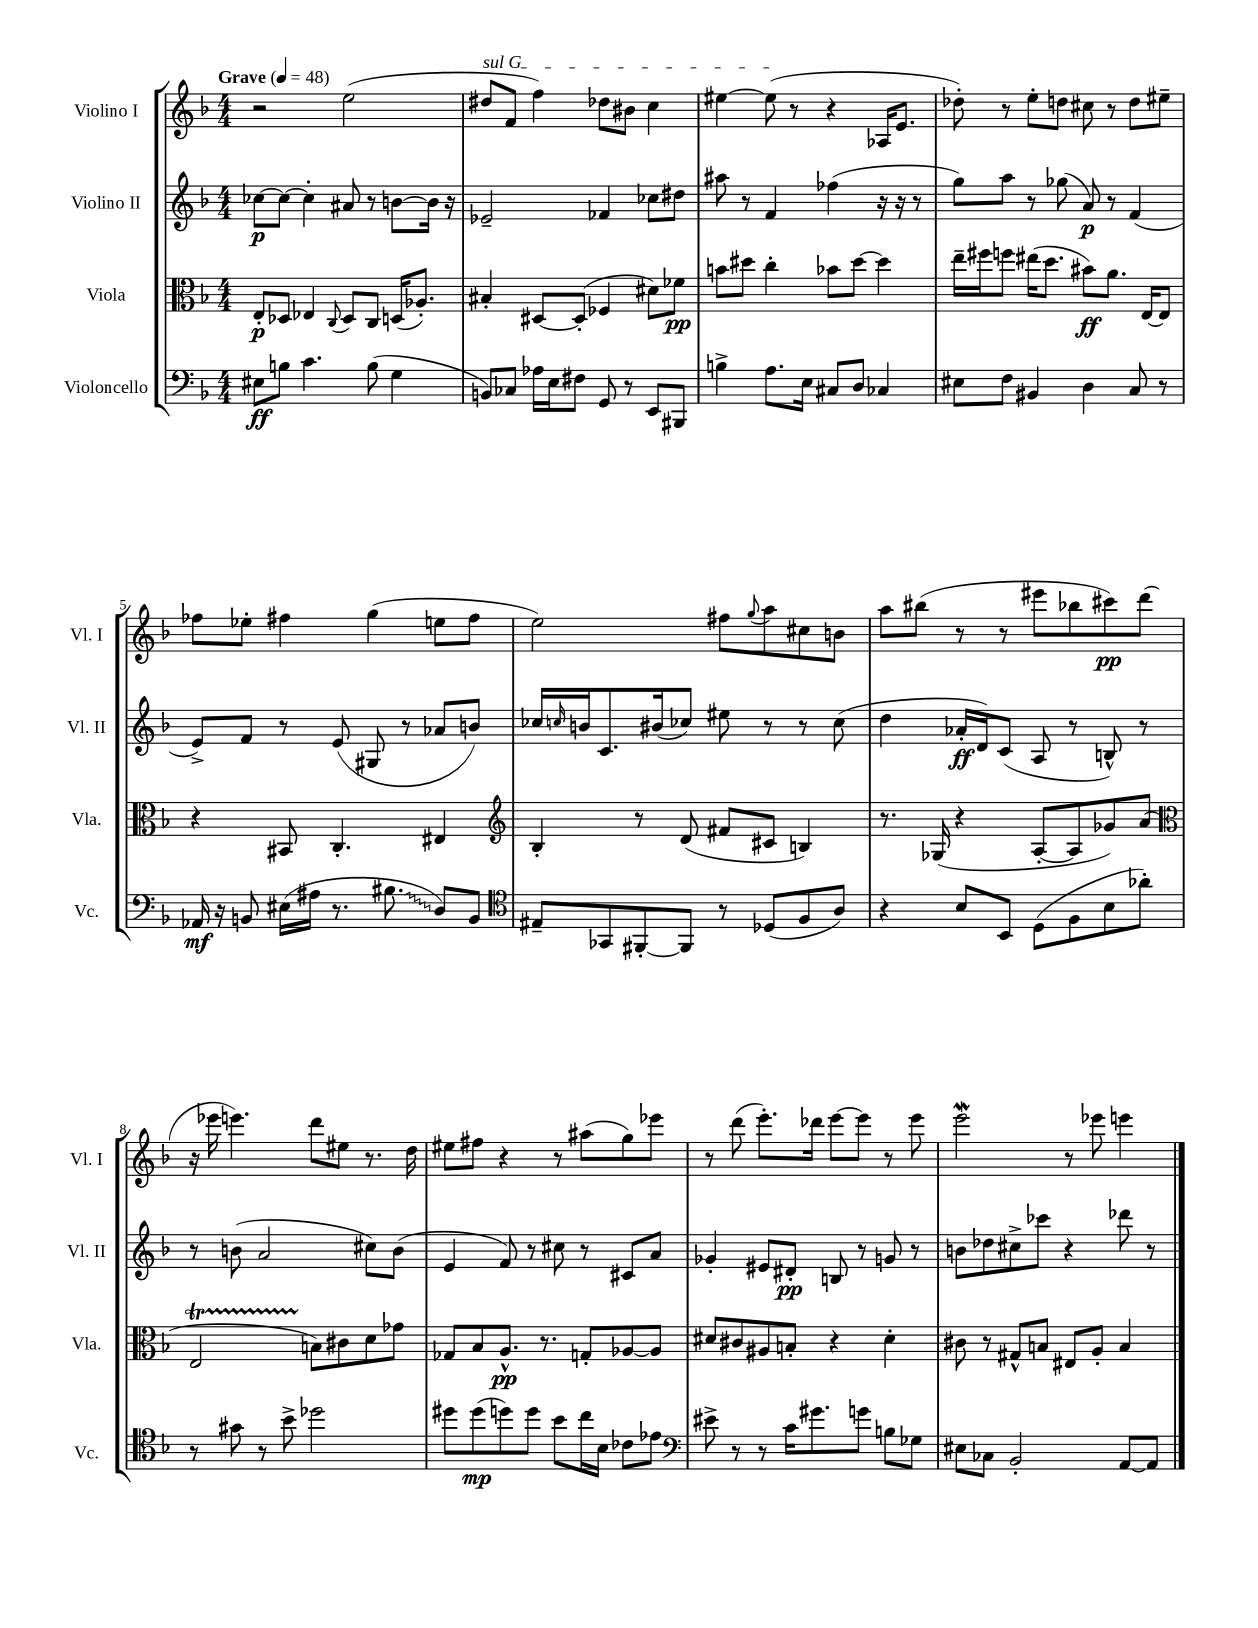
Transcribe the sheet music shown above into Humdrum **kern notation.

**kern	**kern	**kern	**kern
*staff4	*staff3	*staff2	*staff1
*clefF4	*clefC3	*clefG2	*clefG2
*k[b-]	*k[b-]	*k[b-]	*k[b-]
*M4/4	*M4/4	*M4/4	*M4/4
*MM48	*MM48	*MM48	*MM48
8E#\L	8E'/L	[8cc-\L	2r
8B\J	8D-/J	8cc-\_J	.
4.c\	4E-/	4cc-'\]	.
.	8qqC/	.	.
.	8D-/L	8a#/	(2ee\
(8B\	8C/J	8r	.
4G\	(16D/LK	[8b\L	.
.	8.A-'/J)	.	.
.	.	16b\]Jk	.
.	.	16r	.
=	=	=	=
8BB/L)	4B#'/	2e-~/	8dd#/L
8C-/J	.	.	8f/J
16A-\LL	[8D#/L	.	4ff\)
16E\J	.	.	.
8F#\J	(8D#'/]J	.	.
8GG/	4F-/	4f-/	8dd-\L
8r	.	.	8b#\J
8EE/L	8d#\L)	8cc-\L	4cc\
8BBB#/J	8f-\J	8dd#\J	.
=	=	=	=
4B^\	8b\L	8aa#\	[4ee#\
.	8dd#\J	8r	.
8.A\L	4cc'\	4f/	(8ee#\]
.	.	.	8r
16E\Jk	.	.	.
8C#/L	8b-\L	(4ff-\	4r
8D/J	[8dd#\J	.	.
4C-/	4dd#\]	16r	16A-/LK
.	.	16r	8.e/J
.	.	8r	.
=	=	=	=
8E#\L	16ee~\LL	8gg\L)	8dd-'\)
.	16ff#\J	.	.
8F\J	8ff\J	8aa\J	8r
4BB#/	(16ee#\LK	8r	8ee'\L
.	8.dd\J	.	.
.	.	(8gg-\	8dd\J
4D\	8b#\L)	8a/)	8cc#\
.	8.a\J	8r	8r
8C/	.	(4f/	8dd\L
.	[16E/LK	.	.
8r	8E/]J	.	8ee#~\J
=	=	=	=
16AA-/	4r	8e^/L)	8ff-\L
16r	.	.	.
8BB/	.	8f/J	8ee-'\J
(16E#\LL	8BB#/	8r	4ff#\
16A#\JJ	.	.	.
8.r	4.C'/	(8e/	.
.	.	8G#/	(4gg\
8.B#\	.	.	.
.	.	8r	.
8D/L)	4E#/	8a-/L	8ee\L
8BB/J	.	8b/J)	8ff#\J
=	=	=	=
*clefC4	*clefG2	*	*
8E#~/L	4B-'/	16cc-/LL	2ee\)
.	.	16qqcc/	.
.	.	16b/J	.
8GG-/	.	8.c/	.
[8FF#'/	8r	.	.
.	.	(16b#/k	.
8FF#/]J	(8d/	8cc-/J)	.
8r	8f#/L	8ee#\	8ff#\L
.	.	.	8qqgg/
(8D-/L	8c#/J	8r	8aa\
8F/	4B/)	8r	8cc#\
8A/J)	.	(8cc-\	8b\J
=	=	=	=
4r	8.r	4dd\	8aa\L
.	.	.	(8bb#\J
.	(16G-/	.	.
8B-/L	4r	16a-'/LL	8r
.	.	16d/J)	.
8BB-/J	.	(8c/J	8r
(8D\L	[8A'/L	8A/	8eee#\L
8F\	8A/]	8r	8bb-\
8B-\	8g-/)	8B^^/)	8ccc#\)
8a-'\J)	(8a/J	8r	(8ddd\J
=	=	=	=
*	*clefC3	*	*
8r	2E/	8r	16r
.	.	.	16eee-\
8g#\	.	(8b\	4.eee\)
8r	.	2a/	.
8b-^\	.	.	.
2dd-\	8B\L)	.	8ddd\L
.	8c#\	.	8ee#\J
.	8d\	8cc#\L)	8.r
.	8g-\J	(8b\J	.
.	.	.	16dd\
=	=	=	=
8dd#\L	8G-/L	4e/	8ee#\L
(8dd#\	8B-/	.	8ff#\J
8dd\)	8.A^^/J	8f/)	4r
8dd\J	.	8r	.
.	8.r	.	.
8b-\L	.	8cc#\	8r
16cc\L	8G'/L	8r	(8aa#\L
16B-\JJ	.	.	.
8c-\L	[8A-/	8c#/L	8gg\)
8e-\J	8A-/]J	8a/J	8eee-\J
=	=	=	=
*clefF4	*	*	*
8e#^\	8d#/L	4g-'/	8r
8r	8c#/	.	(8ddd\
8r	8A#/	8e#/L	8.eee'\L)
16c\LK	8B'/J	8d#'/J	.
8.g#\	.	.	16ddd-\Jk
.	4r	8B/	[8eee\L
8g\J	.	8r	8eee\]J
8B\L	4d#'\	8g/	8r
8G-\J	.	8r	8eee\
=	=	=	=
8E#\L	8c#\	8b\L	2eee\
8C-\J	8r	8dd-\	.
2BB-'/	8G#^^/L	8cc#^\	.
.	8B/J	8ccc-\J	.
.	8E#/L	4r	8r
.	8A'/J	.	8eee-\
[8AA/L	4B/	8ddd-\	4eee\
8AA/]J	.	8r	.
==	==	==	==
*-	*-	*-	*-
